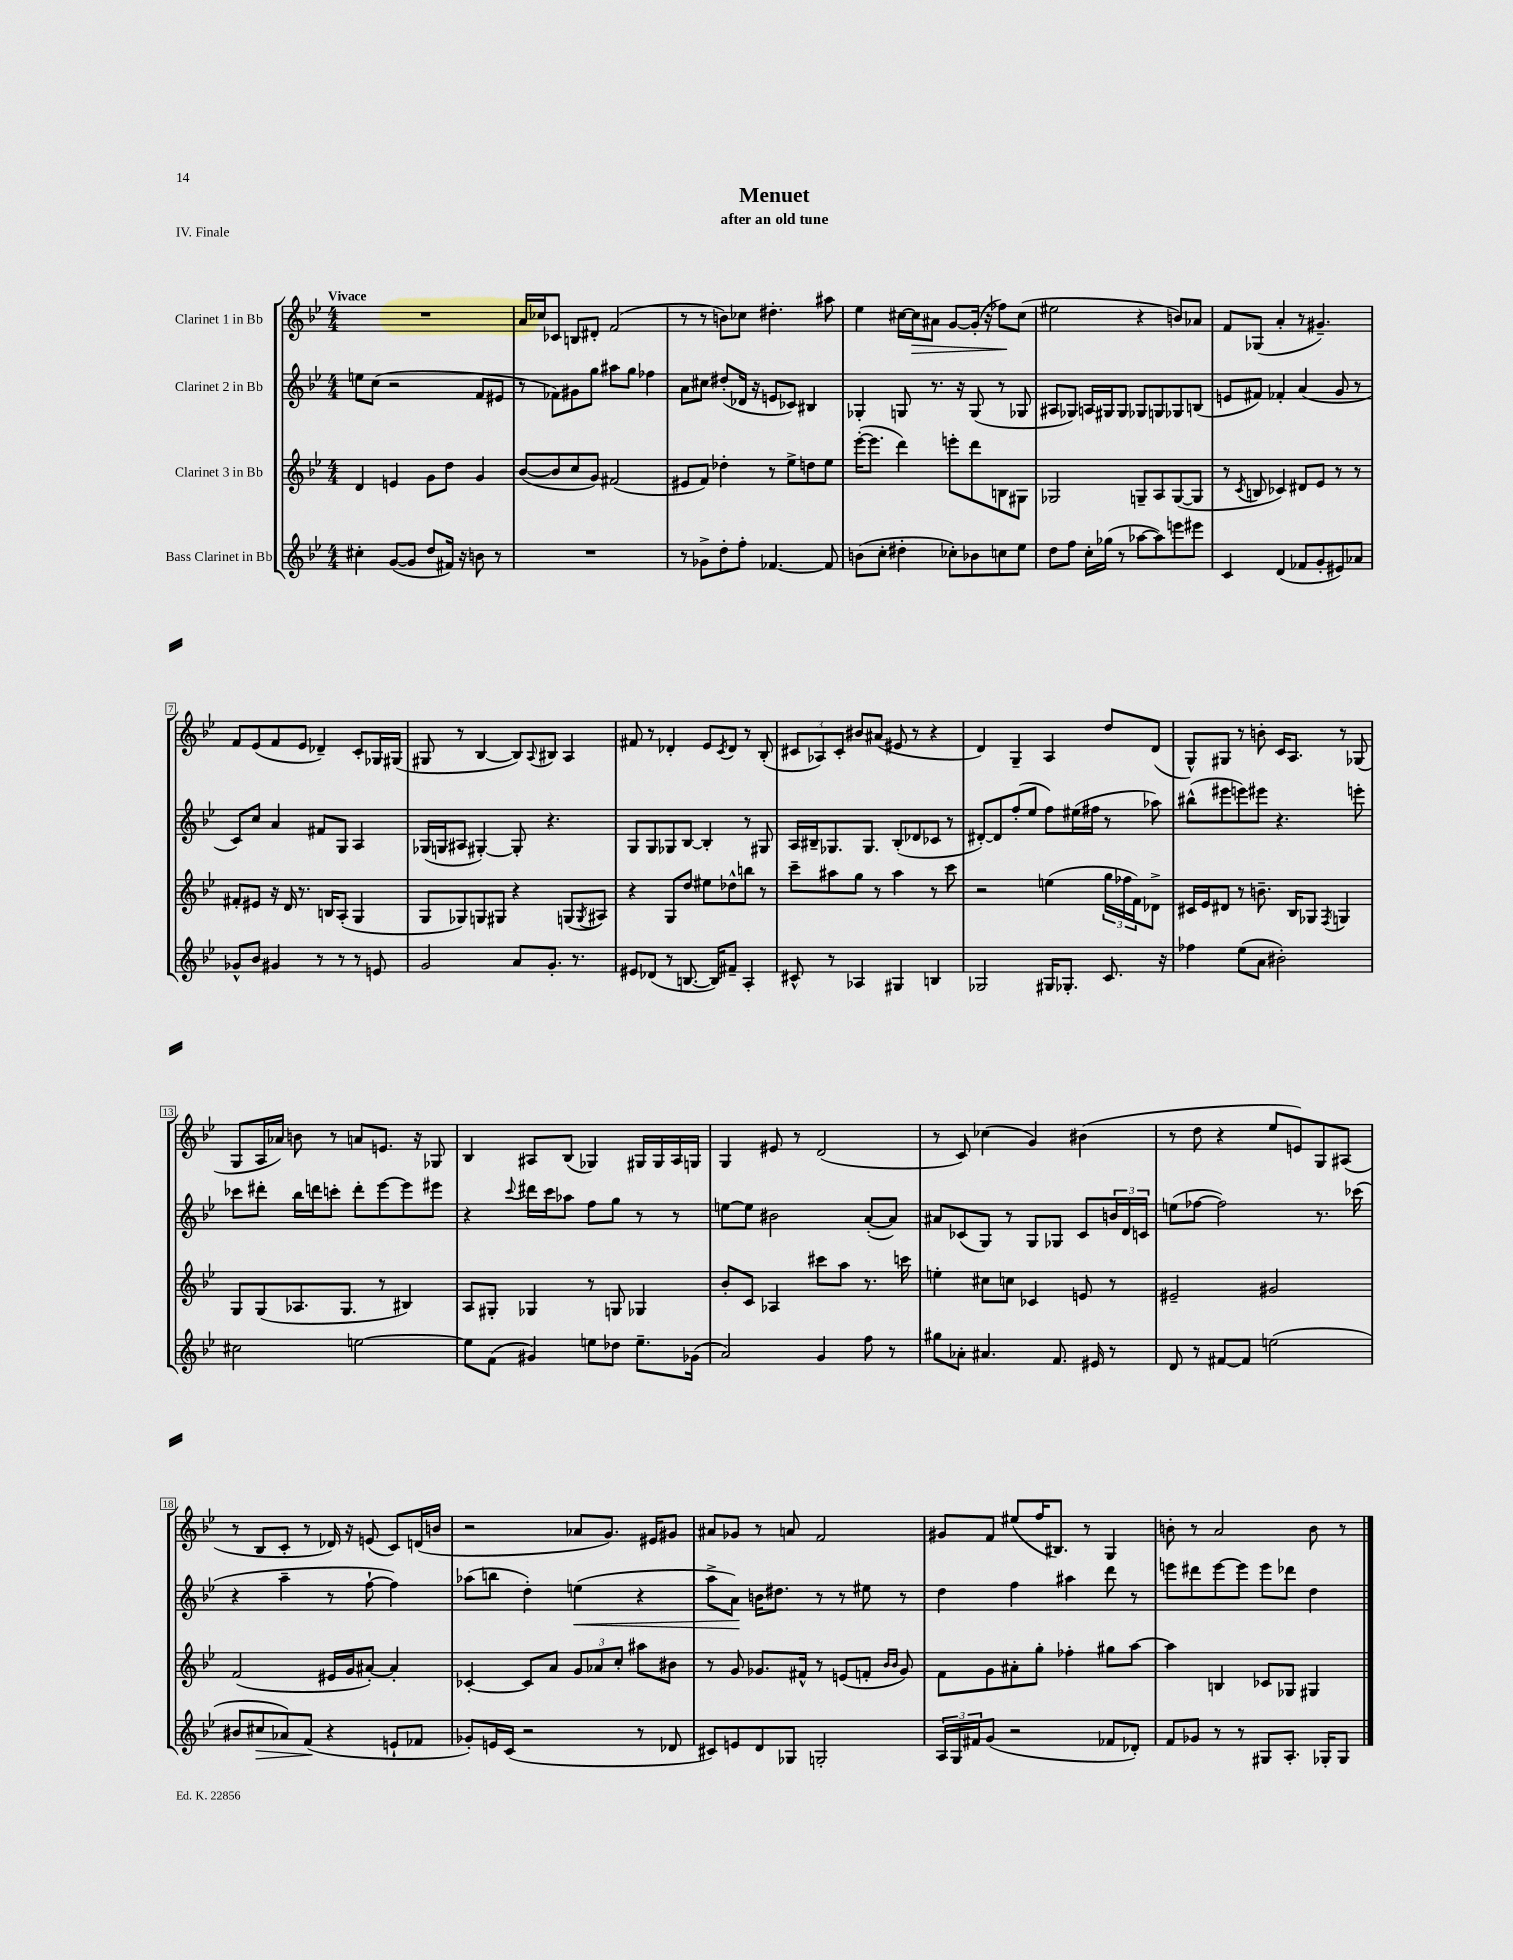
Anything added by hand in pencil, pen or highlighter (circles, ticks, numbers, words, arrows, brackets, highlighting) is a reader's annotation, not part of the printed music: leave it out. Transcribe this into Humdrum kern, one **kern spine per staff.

**kern	**kern	**kern	**kern
*staff4	*staff3	*staff2	*staff1
*clefG2	*clefG2	*clefG2	*clefG2
*k[b-e-]	*k[b-e-]	*k[b-e-]	*k[b-e-]
*M4/4	*M4/4	*M4/4	*M4/4
4cc#'	4d	8ee	1r
.	.	(8cc	.
([8g	4e	2r	.
8g]	.	.	.
8dd	8g	.	.
16f#)	8dd	.	.
16r	.	.	.
8b	4g	8f	.
8r	.	8e#	.
=	=	=	=
1r	([8b-	8r	16a
.	.	.	16cc-
.	8b-]	8f-)	8c-
.	8cc	8g#	8B
.	8g)	8gg	8d#'
.	(2f#	8aa#	(2f
.	.	8gg	.
.	.	4ff-	.
=	=	=	=
8r	8e#	8a	8r
8g-^	8f)	8cc#	8r
8dd'	4dd-'	(8dd#'	8b)
8ff'	.	16d-	8cc-
.	.	16r	.
[4.f-	8r	8e	4.dd#'
.	8ee-^	8c-)	.
.	8dd	4B#	.
8f-]	8ee-	.	8aa#
=	=	=	=
(8b	([16eee-'	4G-'	4ee-
.	8.eee-]	.	.
8cc'	.	.	.
4dd#'	4ddd)	8G	[16cc#
.	.	.	16cc#]
.	.	8.r	8a#
8cc-')	8eee'	.	[8g
.	.	16r	.
8b-	8ddd	(8G	(16g']
.	.	.	16r
8cc	8B	8r	8ff-)
8ee-	8G#	8G-	(8cc#
=	=	=	=
8dd	2G-	8A#	2ee#
8ff	.	8G-)	.
16cc'	.	16A	.
(16gg-	.	16G#	.
8r	.	8G#	.
[8aa-	8G~	8G-	4r
8aa-])	8A	8G	.
8eee	([8G	8G-	8b)
8eee#	8G]	(8B	8a-
=	=	=	=
4c	8r	8e	8f
.	8qc	.	.
.	8B	8f#)	(8G-
(4d	4c-)	4f-'	4a'
8f-	8d#	(4a	8r
8g'	8e-	.	4.g#~)
8e#)	8r	8g	.
8a-	8r	8r	.
=	=	=	=
8g-^^	8f#'	8c)	8f
8b-	8e#	8cc	(8e-
4g#	16r	4a	8f
.	16d	.	.
.	8.r	.	8e-
8r	.	8f#	4d-~)
.	16B	.	.
8r	(8A'	8G	.
8r	4G	4A	8c'
8e	.	.	16G-
.	.	.	(16G#
=	=	=	=
2g	8G	(16G-	8G#
.	.	16G	.
.	8G-)	8A#	8r
.	8G	[4G#')	[4B-
.	8G#	.	.
8a	4r	8G#']	8B-])
.	.	.	8qqA
8.g'	.	4.r	8B#
.	(8G	.	4A
8.r	.	.	.
.	8qG	.	.
.	8A#)	.	.
=	=	=	=
8e#	4r	8G	8f#
(8d-	.	8G	8r
8r	8G	8G-	4d-'
[8.B	8dd	[8B-	.
.	8ee#	4B-']	8e-
16B])	.	.	.
.	.	.	8qc
8f#~	8dd-^^	.	8d-
4A'	8bb	8r	8r
.	8r	8G#	(8B-'
=	=	=	=
8c#^^	8ccc~	16A	12c#
.	.	16B#~	.
.	.	.	12A-)
8r	8aa#	8.G-	.
.	.	.	12c#'
4A-	8gg	.	8b#
.	.	8.G-	.
.	8r	.	(8a#
4G#	4aa#	(8B#'	8e#
.	.	8d-	8r
4B	8r	8c-	4r
.	8ccc	8r	.
=	=	=	=
2G-	2r	[8d#')	4d)
.	.	8d#]	.
.	.	(8ff'	4G~
.	.	8ee-	.
16G#	(4ee	8ff)	4A
8.G-'	.	.	.
.	.	(16ee#	.
.	.	16ff#	.
8.c	24gg	8r	8dd
.	24ff-	.	.
.	24f)	.	.
.	8d-^	8aa-)	(8d
16r	.	.	.
=	=	=	=
4ff-	16c#	(8bb#^^	8G^^)
.	16e-	.	.
.	8d#	8eee#	8G#
(8ee-	8r	8eee)	8r
8a	8.b~	8eee#	8b'
2b#')	.	4.r	16c
.	16B-	.	8.A
.	8G-	.	.
.	8qF	.	.
.	4G	.	8r
.	.	8eee'	(8G-
=	=	=	=
2cc#	8G	8ccc-	8G
.	(8G	8ddd#'	16A
.	.	.	16a-)
.	8.A-	16bb-	8b
.	.	16ddd	.
.	.	8ccc'	8r
.	8.G	.	.
[2ee	.	8ddd'	8a
.	8r	[8eee-	8.e
.	4B#)	8eee-]	.
.	.	.	16r
.	.	8eee#	8G-
=	=	=	=
8ee]	8A	4r	4B-
(8f	8G#'	.	.
.	.	8qqccc	.
4g#)	4G-	16ddd#	8A#
.	.	16ccc	.
.	.	8aa-	(8B-
8ee	8r	8ff	4G-)
8dd-	8G	8gg	.
8.ee~	4G-	8r	16G#
.	.	.	16G#
.	.	8r	16A#
(16g-	.	.	16G
=	=	=	=
2a)	8b-'	[8ee	4G
.	8c	8ee]	.
.	4A-	2b#	8e#
.	.	.	8r
4g	8ccc#	.	(2d
.	8aa	.	.
8ff	8.r	([8a'	.
8r	.	8a])	.
.	16ccc	.	.
=	=	=	=
8gg#	4ee'	8a#	8r
8a-'	.	(8c-	8c)
4.a#	8cc#	8G)	(4cc-
.	8cc	8r	.
.	4c-	8G	4g)
8.f	.	8G-	.
.	8e	8c-	(4b#
16e#	.	.	.
8r	8r	24b	.
.	.	24d	.
.	.	24c	.
=	=	=	=
8d	2e#~	(8ee	8r
8r	.	[8ff-	8dd
[8f#	.	2ff-])	4r
8f#]	.	.	.
(2ee	2g#	.	8ee-
.	.	.	8e)
.	.	8.r	8G
.	.	.	(8A#
.	.	(16ccc-	.
=	=	=	=
8b#	(2f	4r	8r
8cc#	.	.	8B-
8a-)	.	4aa~	8c'
(8f	.	.	8r
4r	16e#	8r	16d-)
.	16g	.	16r
.	[8a#')	[8ff`	(8e
8e`	4a#']	4ff])	8c)
8f-	.	.	(16d
.	.	.	16b
=	=	=	=
8g-')	[4c-'	(8aa-	2r
16e	.	8bb	.
(16c	.	.	.
2r	8c-]	4dd')	.
.	8a	.	.
.	12g	(4ee	8a-
.	12a-	.	.
.	.	.	8.g)
.	12cc'	.	.
8r	8aa#	4r	.
.	.	.	16e#
8d-	8b#	.	8g#
=	=	=	=
8c#)	8r	8aa^	8a#
8e	8g	8a)	8g-
8d	8.g-	16b	8r
.	.	8.dd#	.
8G-	.	.	8a
.	16f#^^	.	.
2G'	8r	8r	2f
.	(8e	8r	.
.	8f'	8ee#	.
.	16qqb-	.	.
.	16qqb-	.	.
.	8g-)	8r	.
=	=	=	=
24A	8f	4dd	8g#
24G	.	.	.
24f#	.	.	.
(8g	8g	.	8f
2r	8a#'	4ff	(8ee#
.	8gg'	.	16ff
.	.	.	8.B#)
.	4ff-'	4aa#	.
.	.	.	8r
8f-	8gg#	8ddd	4G
8d-')	[8aa	8r	.
=	=	=	=
8f	4aa]	8eee	8b'
8g-	.	8ddd#	8r
8r	4B	[8eee	2a
8r	.	8eee]	.
8G#	8c-	8eee	.
8.A'	8G-	8ddd-	.
.	4G#	4dd	8b
16G-'	.	.	.
8G-	.	.	8r
==	==	==	==
*-	*-	*-	*-
